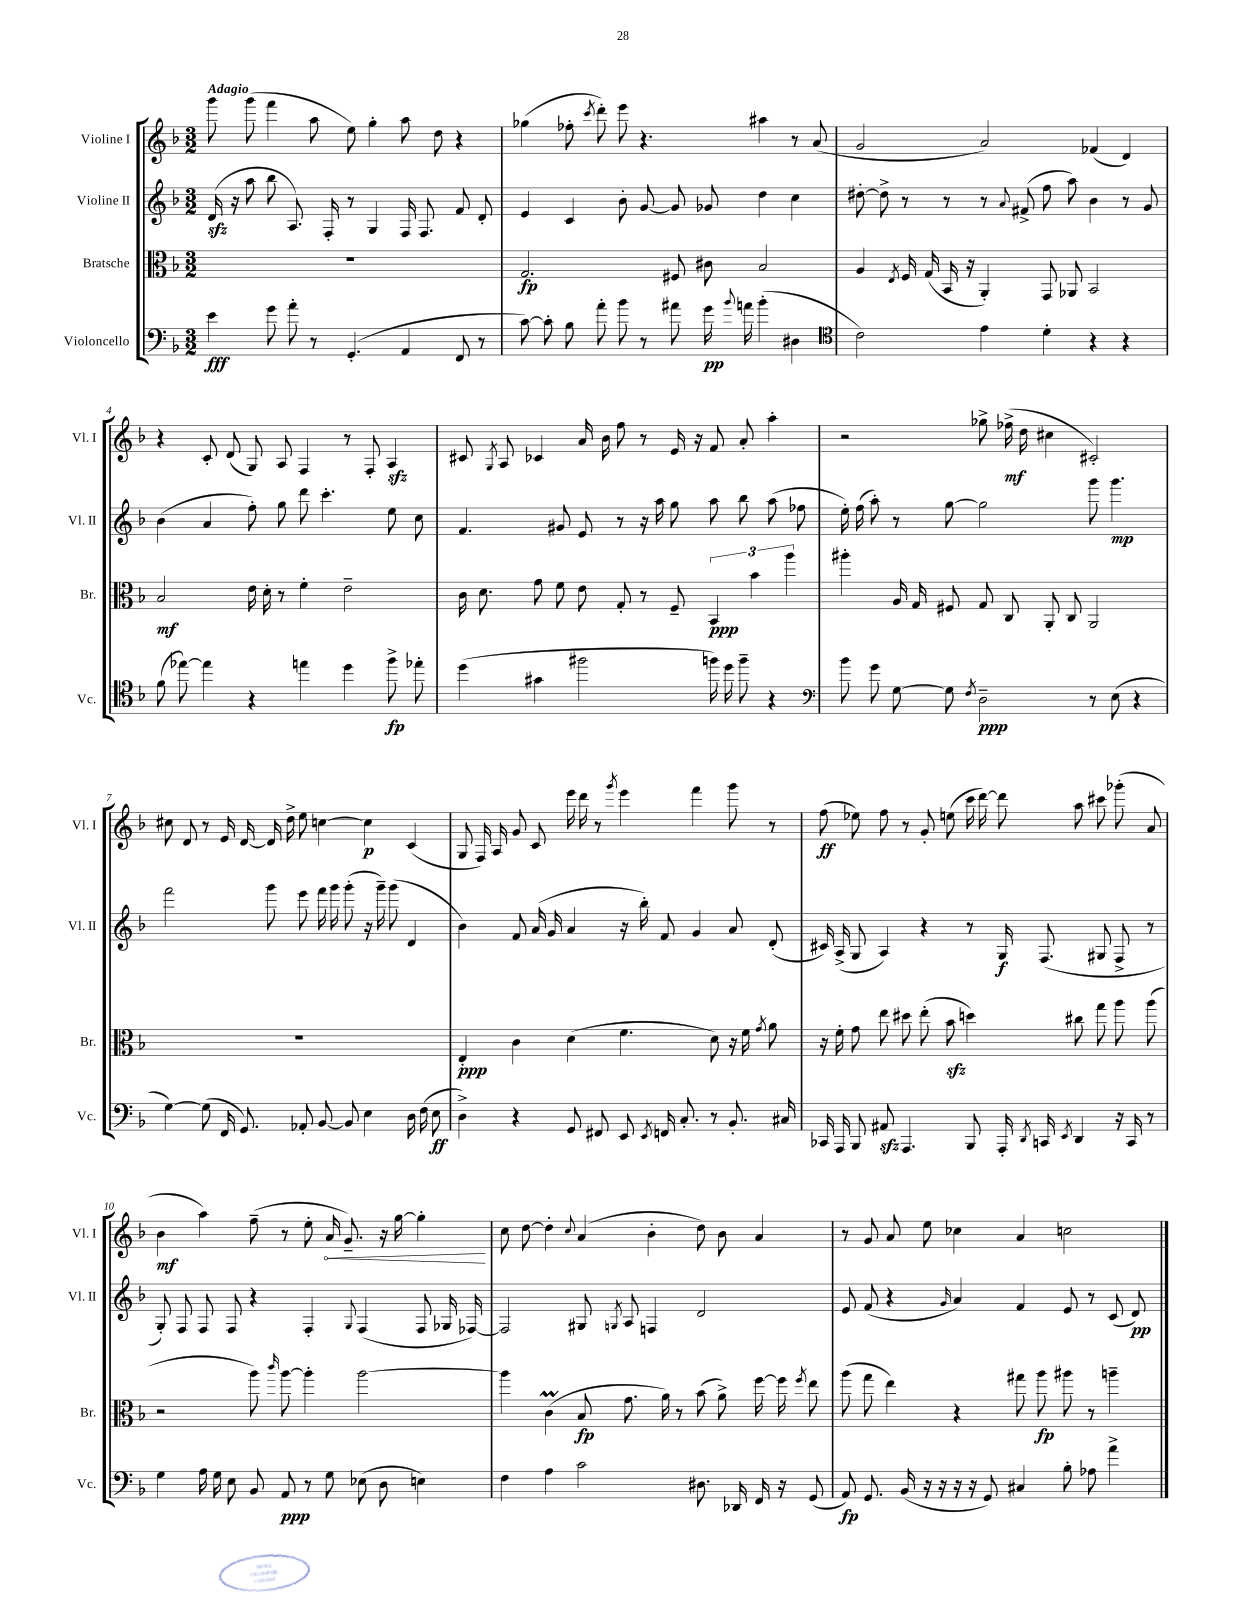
<<
\new StaffGroup <<
\new Staff = "s0" \with { instrumentName = "Violine I" shortInstrumentName = "Vl. I" } {
    \clef treble \key f \major \numericTimeSignature \time 3/2 \tempo "Adagio"
    \autoBeamOff g'''8 g'''8( f'''4 a''8 e''8) g''4-. a''8 d''8 r4 |
    ges''4( fes''8-. \acciaccatura { c'''8 } d'''8-.) e'''8 r4. ais''4 r8 a'8( |
    g'2 a'2) fes'4( d'4) |
    r4 c'8-. d'8( g8) a8 f4 r8 f8-. a4\sfz |
    cis'8 \acciaccatura { g8 } a8 ces'4 a'16 bes'16 f''8 r8 e'16 r16 f'8 a'8-. a''4-. |
    r2 ges''8-> fes''16->\mf( d''16 cis''4 cis'2-.) |
    cis''8 d'8 r8 e'16 d'16~ d'16 d''16-> e''8 c''4~ c''4\p c'4( |
    g8 f16) a16 g'8 c'8 e'''16 d'''16 r8 \acciaccatura { g'''8 } e'''4 f'''4 g'''8 r8 |
    f''8\ff( ees''8) f''8 r8 g'8-. e''8( c'''16 d'''16~) d'''8 a''8 cis'''8 ges'''8-.( a'8 |
    bes'4\mf a''4) f''8--( r8 e''8-. \once \override Hairpin.circled-tip = ##t a'16\< g'8.--) r16 g''16~ g''4-.\! |
    c''8 d''8~ d''4-. \appoggiatura { c''8 } a'4( bes'4-. d''8) bes'8 a'4 |
    r8 g'8 a'8 e''8 ces''4 a'4 c''2 \bar "|." |
}
\new Staff = "s1" \with { instrumentName = "Violine II" shortInstrumentName = "Vl. II" } {
    \clef treble \key f \major \numericTimeSignature \time 3/2
    \autoBeamOff d'16\sfz( r16 a''8 bes''8 a8.) f16-. r8 g4 f16 f8. f'8 d'8-. |
    e'4 c'4 bes'8-. g'8~ g'8 ges'8 d''4 c''4 |
    dis''8~-. dis''8-> r8 r8 r8 \appoggiatura { a'8 } fis'8->( f''8 a''8) bes'4 r8 g'8 |
    bes'4( a'4 f''8-.) g''8 d'''8 c'''4.-. e''8 c''8 |
    f'4. gis'8 e'8 r8 r16 a''16 g''8 a''8 bes''8 a''8( fes''8 |
    e''16-.) f''16( a''8-.) r8 g''8~ g''2 g'''8 g'''4.\mp |
    f'''2 g'''8 e'''8 f'''16 g'''16 g'''8-.( r16 g'''16--) g'''8( d'4 |
    bes'4) f'8 a'16( g'16 a'4 r16 bes''16-.) f'8 g'4 a'8 d'8-.( |
    cis'16) a16->( g8 a4) r4 r8 g16\f f8.( gis8 f8-> r8 |
    g8-.) f8 f8 f8 r4 f4-. \appoggiatura { g8 } f4( f8 ges16 fes16~) |
    fes2 gis8 \acciaccatura { g8 } a8 f4 d'2 |
    e'8 f'8( r4 \grace { g'16 } a'4) f'4 e'8 r8 c'8( d'8\pp) \bar "|." |
}
\new Staff = "s2" \with { instrumentName = "Bratsche" shortInstrumentName = "Br." } {
    \clef alto \key f \major \numericTimeSignature \time 3/2
    \autoBeamOff R1. |
    g2.\fp fis8 cis'8 bes2 |
    a4 \acciaccatura { e8 } f16 g16( bes,16 r16 a,4-.) g,8 aes,8 bes,2 |
    bes2\mf e'16 d'16-. r8 f'4-. e'2-- |
    c'16 d'8. g'8 f'8 e'8 g8-. r8 f8-- \tuplet 3/2 { bes,4\ppp bes'4 a''4 } |
    ais''4-. a16 g16 fis8 g8 c8 a,8-. c8 a,2 |
    R1. |
    e4-.\ppp c'4 d'4( f'4. d'8) r16 f'16 \acciaccatura { g'8 } a'8 |
    r16 f'16-. g'8 e''8 dis''8 e''8-.( bes'8\sfz d''4) cis''8 g''8 a''8 a''8( |
    r2 a''8) \grace { c'''16 } a''8~ a''4-. a''2~ |
    a''4 c'4\prall( bes8\fp g'8. a'16) r8 bes'8( a'8->) f''16~ f''16 \acciaccatura { f''8 } e''8 |
    a''8( g''8 e''4) r4 gis''8 a''8\fp ais''8 r8 a''4-- \bar "|." |
}
\new Staff = "s3" \with { instrumentName = "Violoncello" shortInstrumentName = "Vc." } {
    \clef bass \key f \major \numericTimeSignature \time 3/2
    \autoBeamOff e'4\fff g'8 a'8-. r8 g,4.-.( a,4 f,8 r8 |
    c'8~) c'8-. bes8 a'8-. bes'8 r8 ais'8 g'16\pp \appoggiatura { bes'8 } a'16 bes'4-.( dis4 |
    \clef tenor c'2) e'4 d'4-. r4 r4 |
    f'8( ees''8~) ees''4 r4 e''4 d''4 f''8->\fp ees''8-. |
    d''4( gis'4 fis''2 f''16) d''16 f''8-- r4 |
    \clef bass bes'8 g'8 g8~ g8 \acciaccatura { f8 } d2--\ppp r8 e8( r4 |
    g4~) g8( f,16 g,8.) aes,8-. bes,8~ bes,8 e4 d16 f16( e8\ff |
    d4->) r4 g,8 fis,8 e,8 \acciaccatura { e,8 } f,16 c8.-. r8 bes,8.-. cis16 |
    ces,16 a,,16 bes,,8 ais,8\sfz a,,4. bes,,8 a,,16-. \acciaccatura { d,8 } c,16 \acciaccatura { e,8 } d,4 r16 c,16 r8 |
    g4 a16 g16 e8 bes,8 a,8\ppp r8 g8 ees8( d8 e4) |
    f4 a4 c'2 dis8. des,16 f,16 r16 g,8( |
    a,8\fp) g,8. bes,16( r16 r16 r16 r16 g,8) cis4 bes8-. aes8 a'4-> \bar "|." |
}
>>
>>
